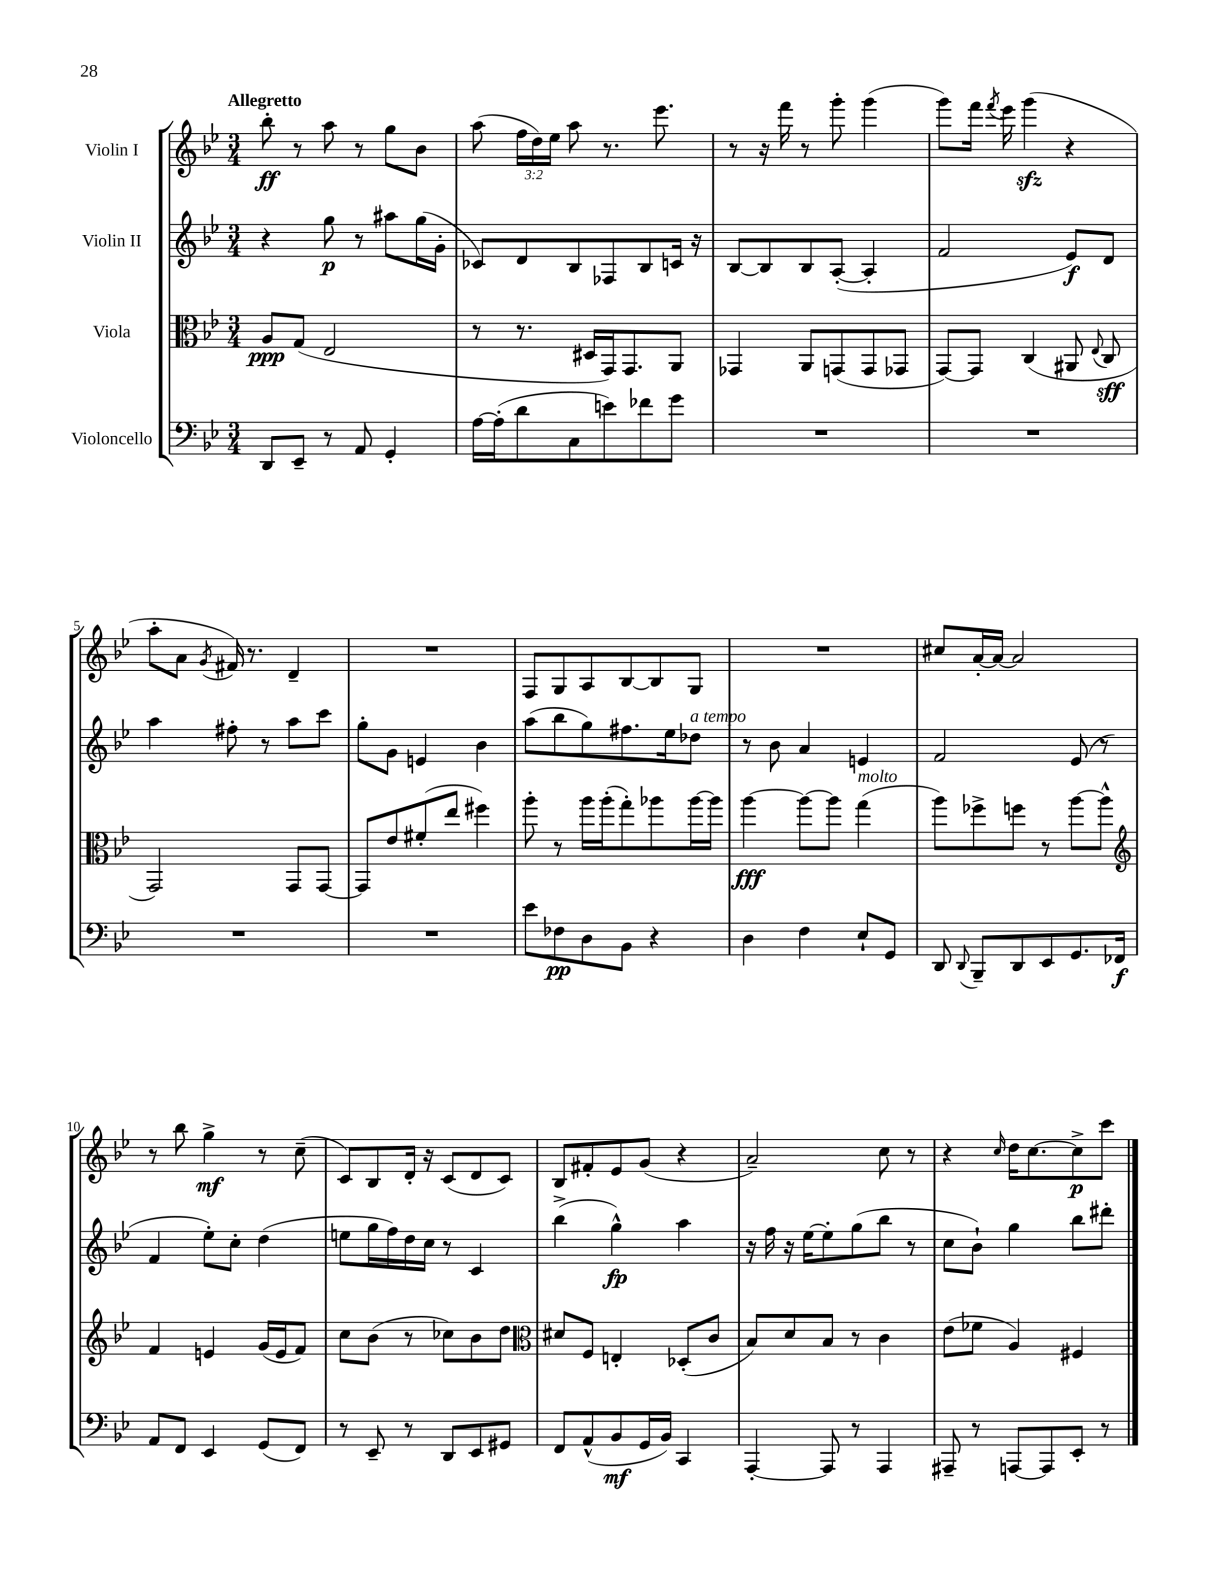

**kern	**dynam	**kern	**dynam	**kern	**dynam	**kern	**dynam
*part4	*part4	*part3	*part3	*part2	*part2	*part1	*part1
*staff4	*staff4	*staff3	*staff3	*staff2	*staff2	*staff1	*staff1
*I"Violoncello	*	*I"Viola	*	*I"Violin II	*	*I"Violin I	*
*clefF4	*	*clefC3	*	*clefG2	*	*clefG2	*
*k[b-e-]	*	*k[b-e-]	*	*k[b-e-]	*	*k[b-e-]	*
*M3/4	*	*M3/4	*	*M3/4	*	*M3/4	*
=1	=1	=1	=1	=1	=1	=1	=1
!	!	!	!	!	!	!LO:TX:a:B:t=Allegretto	!
8DD/L	.	8A/L	ppp	4r	.	8bb-'\	ff
8EE-~/J	.	(8G/J	.	.	.	8r	.
8r	.	2E-/	.	8gg\	p	8aa\	.
8AA/	.	.	.	8r	.	8r	.
4GG'/	.	.	.	8aa#X\L	.	8gg\L	.
.	.	.	.	(16gg\L	.	8b-\J	.
.	.	.	.	16g'\JJ	.	.	.
=2	=2	=2	=2	=2	=2	=2	=2
[16A\LL	.	8r	.	8c-X/L)	.	(8aa\	.
(16A'\J]	.	.	.	.	.	.	.
8d\	.	8.r	.	8d/	.	24ff\LL	.
.	.	.	.	.	.	24dd\)	.
.	.	.	.	.	.	24ee-\JJ	.
8C\	.	.	.	8B-/	.	8aa\	.
.	.	16D#X/LL	.	.	.	.	.
8en\)	.	16GG/J)	.	8F-X/	.	8.r	.
.	.	8.GG/	.	.	.	.	.
8f-X\	.	.	.	8B-/	.	.	.
.	.	.	.	.	.	8.eee-\	.
8g\J	.	8AA/J	.	16cn/Jk	.	.	.
.	.	.	.	16r	.	.	.
=3	=3	=3	=3	=3	=3	=3	=3
2.r	.	4GG-X/	.	[8B-/L	.	8r	.
.	.	.	.	8B-/]	.	16r	.
.	.	.	.	.	.	16fff\	.
.	.	8AA/L	.	8B-/	.	8r	.
.	.	(8GGn/	.	([8A'/J	.	8ggg'\	.
.	.	8GG/	.	4A'/]	.	(4ggg\	.
.	.	8GG-X/J	.	.	.	.	.
=4	=4	=4	=4	=4	=4	=4	=4
2.r	.	[8GG/L)	.	2f/	.	8ggg\L)	.
.	.	8GG/J]	.	.	.	16fff\Jk	.
.	.	.	.	.	.	8qfff/	.
.	.	.	.	.	.	16eee-\	.
.	.	(4C/	.	.	.	(4gggzz\	.
.	.	8AA#X/	.	8e-/L)	f	4r	.
.	.	8qqE-/	.	.	.	.	.
.	.	8C/	sff	8d/J	.	.	.
!!LO:LB:g=z
=5	=5	=5	=5	=5	=5	=5	=5
2.r	.	2GG/)	.	4aa\	.	8aa'\L	.
.	.	.	.	.	.	8a\J	.
.	.	.	.	.	.	8qg/	.
.	.	.	.	8ff#X'\	.	16f#X/)	.
.	.	.	.	.	.	8.r	.
.	.	.	.	8r	.	.	.
.	.	8GG/L	.	8aa\L	.	4d~/	.
.	.	[8GG/J	.	8ccc\J	.	.	.
=6	=6	=6	=6	=6	=6	=6	=6
2.r	.	8GG/L]	.	8gg'\L	.	2.r	.
.	.	8e-/	.	8g\J	.	.	.
.	.	(8f#X'/	.	4en/	.	.	.
.	.	8ee-/J	.	.	.	.	.
.	.	4ff#X\)	.	4b-\	.	.	.
=7	=7	=7	=7	=7	=7	=7	=7
8e-\L	.	8aa'\	.	(8aa\L	.	8F/L	.
8F-X\	pp	8r	.	8bb-\	.	8G/	.
8D\	.	16aa\LL	.	8gg\)	.	8A/	.
.	.	(16aa'\J	.	.	.	.	.
8BB-\J	.	8gg'\)	.	8.ff#X\	.	[8B-/	.
4r	.	8aa-X\	.	.	.	8B-/]	.
.	.	.	.	16ee-\k	.	.	.
!	!	!	!	!LO:TX:a:i:t=a tempo	!	!	!
.	.	[16aa-\L	.	8dd-X\J	.	8G/J	.
.	.	16aa-\JJ]	.	.	.	.	.
=8	=8	=8	=8	=8	=8	=8	=8
4D\	.	[4aa\	fff	8r	.	2.r	.
.	.	.	.	8b-\	.	.	.
4F\	.	8aa\L_	.	4a/	.	.	.
.	.	8aa\J]	.	.	.	.	.
!	!	!LO:TX:a:i:t=molto	!	!	!	!	!
8E-`/L	.	(4gg\	.	4en/	.	.	.
8GG/J	.	.	.	.	.	.	.
=9	=9	=9	=9	=9	=9	=9	=9
8DD/	.	8aa\L)	.	2f/	.	8cc#X/L	.
8qqDD/	.	.	.	.	.	.	.
8BBB-~/L	.	8ff-X^\	.	.	.	[16a'/L	.
.	.	.	.	.	.	16a/JJ_	.
8DD/	.	8ffn\J	.	.	.	2a/]	.
8EE-/	.	8r	.	.	.	.	.
8.GG/	.	[8aa\L	.	(8e-/	.	.	.
.	.	8aa^^\J]	.	8r	.	.	.
16FF-X/Jk	f	.	.	.	.	.	.
!!LO:LB:g=z
=10	=10	=10	=10	=10	=10	=10	=10
*	*	*clefG2	*	*	*	*	*
8AA/L	.	4f/	.	4f/	.	8r	.
8FF/J	.	.	.	.	.	8bb-\	.
4EE-/	.	4en/	.	8ee-'\L)	.	4gg^\	mf
.	.	.	.	8cc'\J	.	.	.
(8GG/L	.	(16g/LL	.	(4dd\	.	8r	.
.	.	16e/J	.	.	.	.	.
8FF/J)	.	8f/J)	.	.	.	(8cc~\	.
=11	=11	=11	=11	=11	=11	=11	=11
8r	.	8cc\L	.	8een\L	.	8c/L)	.
8EE-~/	.	(8b-\J	.	16gg\L	.	8B-/	.
.	.	.	.	16ff\)	.	.	.
8r	.	8r	.	16dd\	.	16d'/Jk	.
.	.	.	.	16cc\JJ	.	16r	.
8DD/L	.	8cc-X\L)	.	8r	.	(8c/L	.
8EE-/	.	8b-\	.	4c/	.	8d/	.
8GG#X/J	.	8dd\J	.	.	.	8c/J)	.
=12	=12	=12	=12	=12	=12	=12	=12
*	*	*clefC3	*	*	*	*	*
8FF/L	.	8d#X/L	.	(4bb-^\	.	8B-/L	.
(8AA^^/	.	8F/J	.	.	.	8f#X'/	.
8BB-/	mf	4En'/	.	4gg^^\)	fp	8e-/	.
16GG/L	.	.	.	.	.	(8g/J	.
16BB-/JJ)	.	.	.	.	.	.	.
4CC/	.	(8D-X'/L	.	4aa\	.	4r	.
.	.	8c/J	.	.	.	.	.
=13	=13	=13	=13	=13	=13	=13	=13
[4AAA'/	.	8B-/L)	.	16r	.	2a~/)	.
.	.	.	.	16ff\	.	.	.
.	.	8d/	.	16r	.	.	.
.	.	.	.	[16ee-\KL	.	.	.
8AAA/]	.	8B-/J	.	8ee-'\]	.	.	.
8r	.	8r	.	(8gg\	.	.	.
4AAA/	.	4c\	.	8bb-\J	.	8cc\	.
.	.	.	.	8r	.	8r	.
=14	=14	=14	=14	=14	=14	=14	=14
8AAA#X~/	.	(8e-\L	.	8cc\L	.	4r	.
8r	.	8f-X\J	.	8b-`\J)	.	.	.
.	.	.	.	.	.	16qqcc/	.
[8AAAn/L	.	4A/)	.	4gg\	.	16dd\KL	.
.	.	.	.	.	.	[8.cc\	.
8AAA/]	.	.	.	.	.	.	.
8EE-'/J	.	4F#X/	.	8bb-\L	.	8cc^\]	p
8r	.	.	.	8ddd#X'\J	.	8ccc\J	.
==	==	==	==	==	==	==	==
*-	*-	*-	*-	*-	*-	*-	*-
